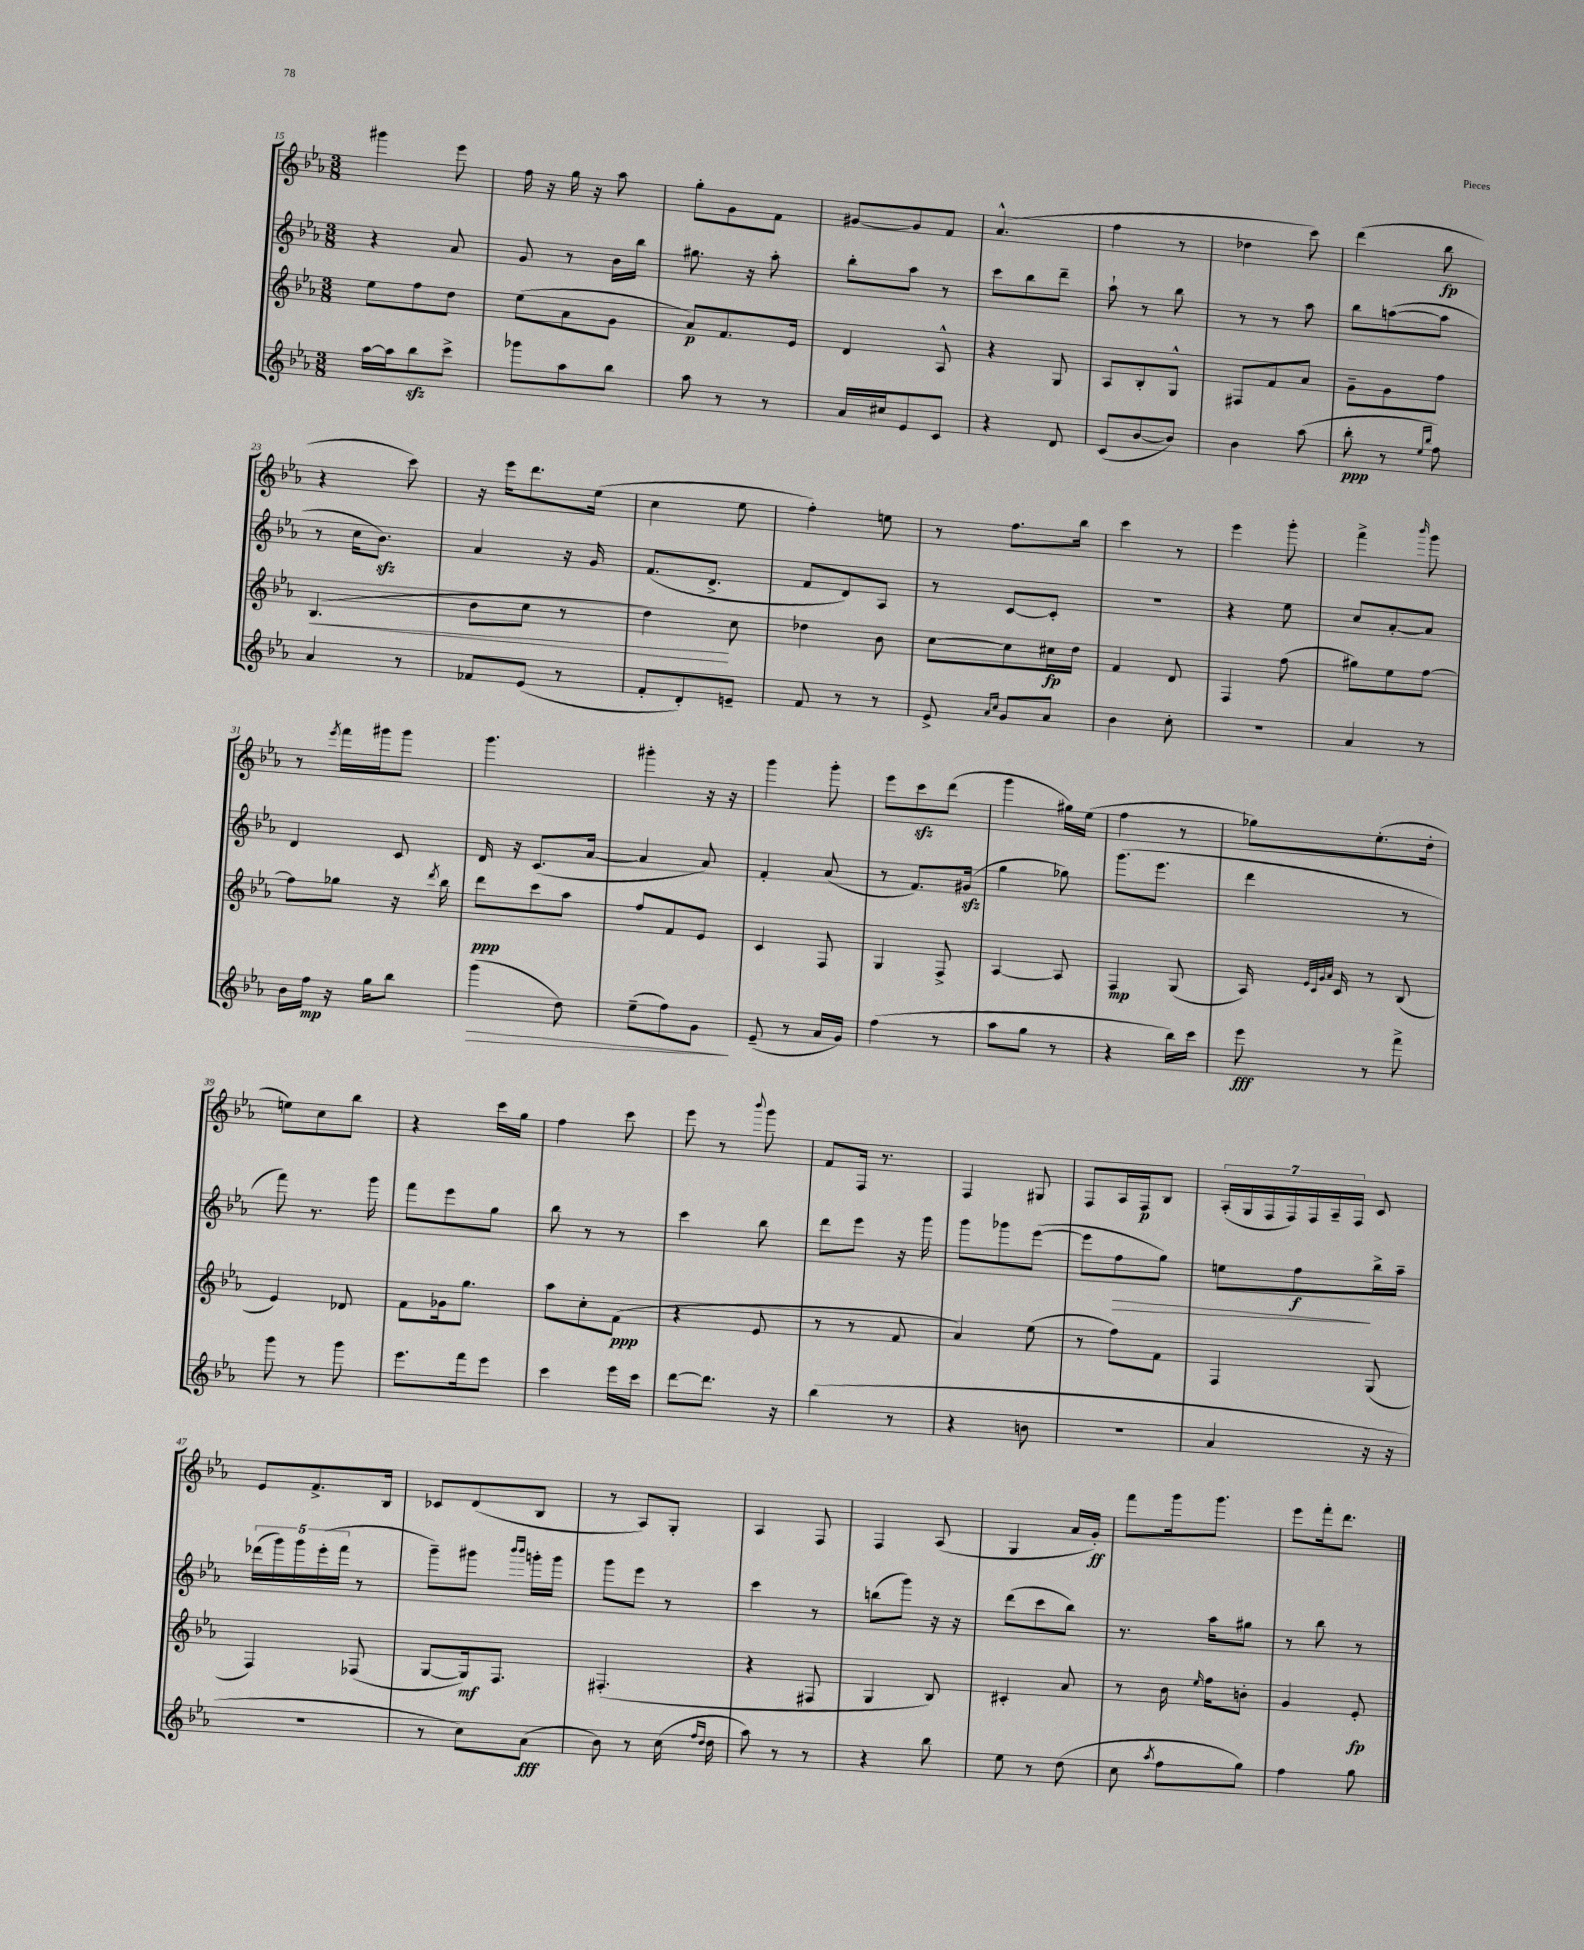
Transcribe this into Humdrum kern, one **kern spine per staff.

**kern	**kern	**kern	**kern
*staff4	*staff3	*staff2	*staff1
*clefG2	*clefG2	*clefG2	*clefG2
*k[b-e-a-]	*k[b-e-a-]	*k[b-e-a-]	*k[b-e-a-]
*M3/8	*M3/8	*M3/8	*M3/8
[16aa-	8ee-	4r	4ggg#
16aa-]	.	.	.
8bb-	8ff	.	.
8ccc^	8dd	8a-	8eee-
=	=	=	=
8ggg-	(8ee-	8g	16ff
.	.	.	16r
8aa-	8a-	8r	16gg
.	.	.	16r
8bb-	8g	16b-	8aa-
.	.	16bb-	.
=	=	=	=
8aa-	8a-)	8.gg#	8gg'
8r	8.f	.	8g
.	.	16r	.
8r	.	8aa-'	8f
.	16e-	.	.
=	=	=	=
16a-	4d	8bb-'	[8g#
16cc#	.	.	.
8e-	.	8aa-	8g#]
8c	8A-^^	8r	8f
=	=	=	=
4r	4r	8ccc	(4.a-^^
.	.	8bb-	.
8d	8G	8ddd~	.
=	=	=	=
(8c	8A-	8aa-`	4ff
[8b-	8B-'	8r	.
8b-])	8G^^	8bb-	8r
=	=	=	=
4b-	8F#	8r	4dd-
.	8f	8r	.
(8aa-	8a-	8aa-	8ccc)
=	=	=	=
8bb-'	8g~	8bb-	(4ddd
8r	8g	([8aa	.
16qqee-	.	.	.
16qqbb-	.	.	.
8ff)	8ff	8aa]	8bb-
=	=	=	=
4a-	(4.B-	8r	4r
.	.	16cc	.
.	.	8.b-)	.
8r	.	.	8ccc)
=	=	=	=
8f-	8b-	4a-	16r
.	.	.	16eee-
(8e-	8cc	.	8.ddd
8r	8r	16r	.
.	.	16g	(16ee-
=	=	=	=
8f'	4dd)	(8.f	4cc
8d')	.	.	.
.	.	8.d^	.
8e~	8cc	.	8ee-
=	=	=	=
8f	4dd-	8f	4ff')
8r	.	8d)	.
8r	8b-	8A-	8ee
=	=	=	=
8e-^	[8cc	8r	8r
16qqa-	.	.	.
16qqcc	.	.	.
8g	8cc]	[8c	8.ff
8a-	16cc#	8c']	.
.	16dd	.	16bb-
=	=	=	=
4b-	4f	4.r	4ccc
8cc'	8d	.	8r
=	=	=	=
4.r	4F	4r	4eee-
.	(8ff	8ee-	8ggg'
=	=	=	=
4a-	8gg#)	8cc	4fff^
.	8ee-	[8a-'	.
.	.	.	16qqbbb-
8r	[8ff	8a-]	8ggg
=	=	=	=
16b-	8ff]	4d	8r
16ff	.	.	.
.	.	.	8qeee-
16r	8gg-	.	16fff
16gg	.	.	16ggg#
8bb-	16r	8c	8ggg#
.	8qddd	.	.
.	16bb-	.	.
=	=	=	=
(4ggg	8ddd	16d	4.ggg
.	.	16r	.
.	8ccc	(8.c	.
8dd)	8aa-	.	.
.	.	[16a-	.
=	=	=	=
(8ee-~	8ff	4a-]	4ggg#'
8ff)	8f	.	.
8g	8e-	8a-)	16r
.	.	.	16r
=	=	=	=
(8e-~	4c	4f'	4ggg
8r	.	.	.
16a-	8F	(8a-	8ggg'
16g)	.	.	.
=	=	=	=
(4ff	4G	8r	8eee-
.	.	8.f)	8ccc
8r	8F^	.	(8ddd
.	.	(16g#	.
=	=	=	=
8aa-	[4A-	4gg	4ggg
8gg	.	.	.
8r	8A-]	8gg-)	16gg#)
.	.	.	(16ee-
=	=	=	=
4r	4F	(8.ggg	4ff
.	.	8.eee-	.
16bb-)	(8G	.	8r
16ccc	.	.	.
=	=	=	=
8eee-	16A-)	4ddd	8gg-)
.	32qqe-	.	.
.	32qqc	.	.
.	32qqg	.	.
.	32qqa-	.	.
.	16c	.	.
8r	8r	.	(8.ee-'
8fff^	(8B-	8r	.
.	.	.	16dd'
=	=	=	=
8ggg	4e-)	8fff)	8ee)
8r	.	8.r	8cc
8ggg	8d-	.	8bb-
.	.	16ggg	.
=	=	=	=
8.eee-	8f	8fff	4r
.	16g-	8eee-	.
16fff	8.gg	.	.
8eee-	.	8gg	16ccc
.	.	.	16gg
=	=	=	=
4ccc	8aa-	8bb-	4ff
.	8cc'	8r	.
16eee-	(8f	8r	8ccc
16ccc	.	.	.
=	=	=	=
[8ddd	4r	4ccc	8eee-
8.ddd]	.	.	8r
.	.	.	8qqbbb-
.	8e-	8bb-	8ggg
16r	.	.	.
=	=	=	=
(4bb-	8r	8ddd	8f
.	8r	8eee-	16F
.	.	.	8.r
8r	8f	16r	.
.	.	16ggg	.
=	=	=	=
4r	4a-)	8ggg	4F
.	.	8ggg-	.
8b	(8ee-	([8eee-	8G#
=	=	=	=
4.r	8r	8eee-]	8F
.	8ff)	8ff	16A-
.	.	.	16F
.	8f	8gg)	8B-
=	=	=	=
4a-	4F	8ee	(28A-'
.	.	.	28G
.	.	.	28F
.	.	.	28F)
.	.	8ff	.
.	.	.	28F
.	.	.	28A-~
.	.	.	28F
16r	(8G	16bb-^	8c
16r	.	16aa-~	.
=	=	=	=
4.r	4F)	(20ddd-	8e-
.	.	20ggg)	.
.	.	20ggg	.
.	.	.	8.f^
.	.	(20eee-'	.
.	.	20fff	.
.	(8F-	8r	.
.	.	.	16B-
=	=	=	=
8r	[8G	8ggg~)	8c-
8cc)	16G])	8ggg#	(8d
.	8.F	.	.
.	.	16qqbbb-	.
.	.	16qqbbb-	.
(8a-	.	16ggg'	8B-
.	.	16ggg	.
=	=	=	=
8b-)	(4.F#'	8ggg	8r
8r	.	8eee-	8A-)
(16cc	.	8r	8G'
16qqff	.	.	.
16qqdd	.	.	.
16dd	.	.	.
=	=	=	=
8aa-)	4r	4ccc	4A-
8r	.	.	.
8r	8F#	8r	8F
=	=	=	=
4r	4G	(8bb	4F
.	.	8ggg)	.
8bb-	8B-)	16r	(8A-
.	.	16r	.
=	=	=	=
8ee-	4c#'	(8ddd	4G
8r	.	8ccc	.
(8dd	8a-	8bb-)	16a-
.	.	.	16g')
=	=	=	=
8cc	8r	8.r	8fff
8qaa-	.	.	.
8ff	16b-	.	16ggg
.	16qqee-	.	.
.	16ff	16aa-	8.ggg
8gg)	8b'	8gg#	.
=	=	=	=
4ff	4g	8r	8eee-
.	.	8bb-	16fff'
.	.	.	8.ddd
8gg	8e-'	8r	.
==	==	==	==
*-	*-	*-	*-
